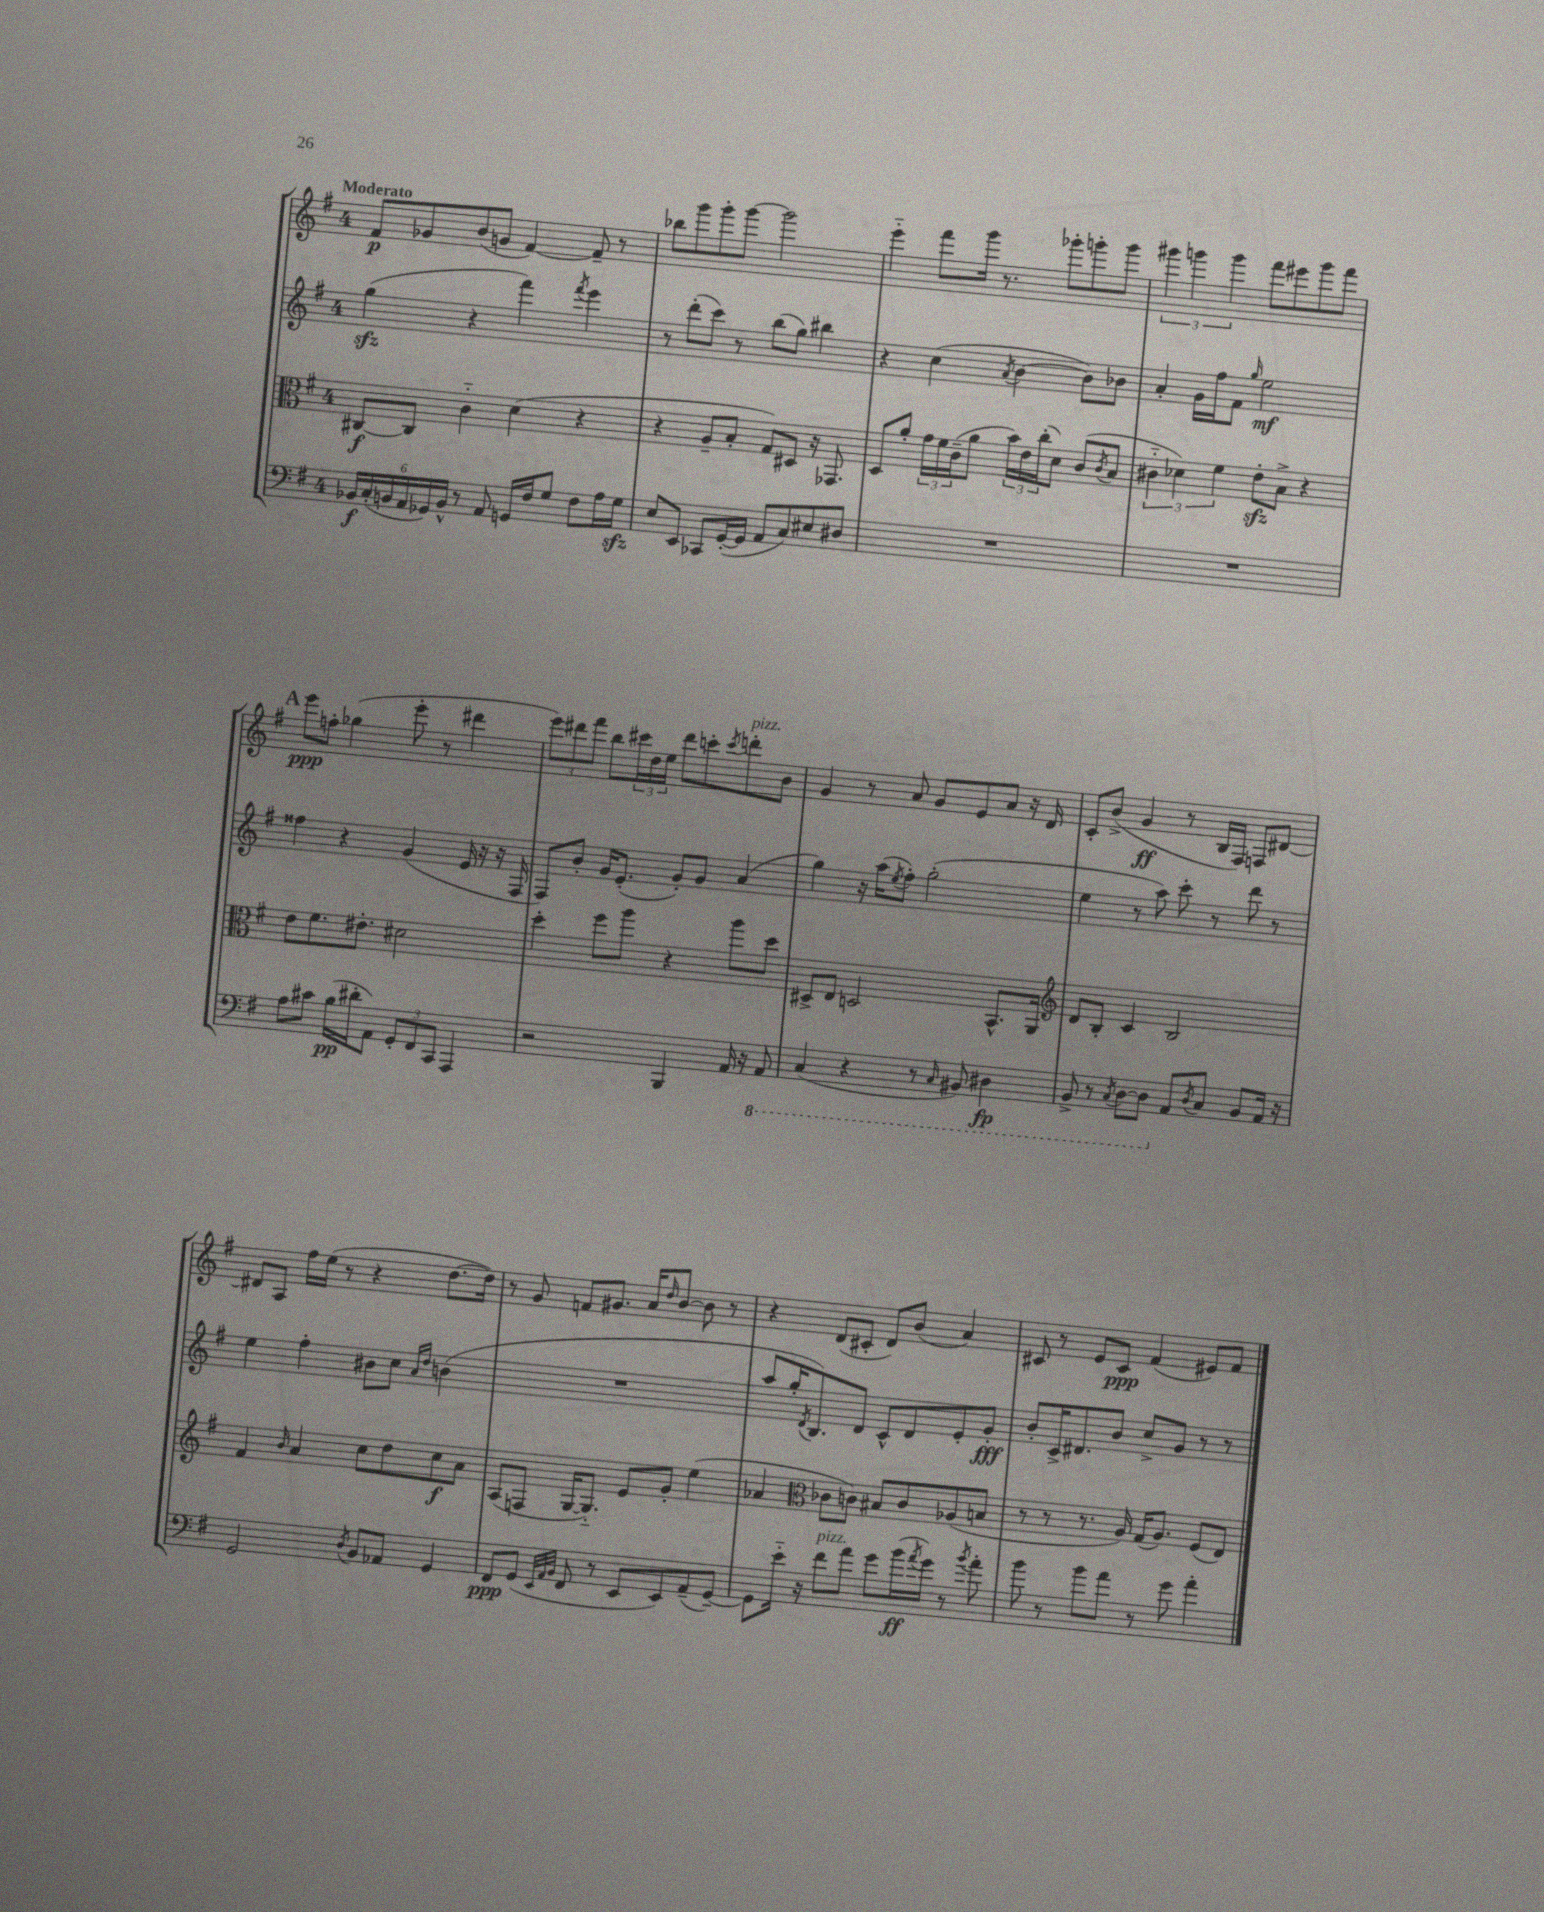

**kern	**dynam	**kern	**dynam	**kern	**dynam	**kern	**dynam
*part4	*part4	*part3	*part3	*part2	*part2	*part1	*part1
*staff4	*staff4	*staff3	*staff3	*staff2	*staff2	*staff1	*staff1
*clefF4	*	*clefC3	*	*clefG2	*	*clefG2	*
*k[f#]	*	*k[f#]	*	*k[f#]	*	*k[f#]	*
*M4/4	*	*M4/4	*	*M4/4	*	*M4/4	*
=1	=1	=1	=1	=1	=1	=1	=1
!	!	!	!	!	!	!LO:TX:a:B:t=Moderato	!
24BB-X/LL	f	[8C#X/L	f	(4ggzz\	.	8f#/L	p
(24C'/	.	.	.	.	.	.	.
24BBn/	.	.	.	.	.	.	.
24AA/	.	8C#/J]	.	.	.	8g-X/	.
24GG-X/)	.	.	.	.	.	.	.
24BB^^/JJ	.	.	.	.	.	.	.
8r	.	4c\	.	4r	.	(8b/	.
8AA/	.	.	.	.	.	8gn/J	.
16GGn/LL	.	(4d\	.	4fff#\)	.	[4f#/)	.
16F#/J	.	.	.	.	.	.	.
8G/J	.	.	.	.	.	.	.
.	.	.	.	8qfff#/	.	.	.
8F#\L	.	4r	.	4eee\	.	8f#~/]	.
16A\L	.	.	.	.	.	8r	.
16Gzz\JJ	.	.	.	.	.	.	.
=2	=2	=2	=2	=2	=2	=2	=2
8E/L	.	4r	.	8r	.	8bb-X\L	.
8EE/J	.	.	.	(8ddd'\L	.	8ggg\	.
8CC-X/L	.	8A~/L	.	8ccc\J)	.	8ggg'\	.
([16GG'/L	.	8B'/J	.	8r	.	[8ggg\J	.
16GG/JJ]	.	.	.	.	.	.	.
8AA/L	.	8G/L)	.	(8bb\L	.	2ggg\]	.
8C/)	.	8D#X/J	.	8gg\J)	.	.	.
8E#X/	.	16r	.	4bb#X\	.	.	.
.	.	8.GG-X/	.	.	.	.	.
8D#X/J	.	.	.	.	.	.	.
=3	=3	=3	=3	=3	=3	=3	=3
1r	.	8D/L	.	4r	.	4eee\	.
.	.	8a'/J	.	.	.	.	.
.	.	24g\LL	.	(4cc\	.	8fff#\L	.
.	.	24f#\	.	.	.	.	.
.	.	(24c~\J	.	.	.	.	.
.	.	8a\J	.	.	.	16ggg\Jk	.
.	.	.	.	.	.	8.r	.
.	.	.	.	8qa/	.	.	.
.	.	24b\LL)	.	[4b\	.	.	.
.	.	24e\	.	.	.	.	.
.	.	(24cc'\J	.	.	.	.	.
.	.	8d\J)	.	.	.	8ggg-X'\L	.
.	.	(8c/L	.	8b\L])	.	8gggn'\	.
.	.	8qc/	.	.	.	.	.
.	.	8B/J	.	8b-X\J	.	8ggg\J	.
=4	=4	=4	=4	=4	=4	=4	=4
1r	.	6c#X\	.	4a'/	.	6ggg#X\	.
.	.	6d-X\)	.	.	.	6gggn\	.
.	.	.	.	16g\LL	.	.	.
.	.	.	.	16ff#\J	.	.	.
.	.	6f#\	.	.	.	6ggg\	.
.	.	.	.	8f#\J	.	.	.
.	.	.	.	16qqgg/	.	.	.
.	.	8ezz'\L	.	2ee\	mf	8fff#\L	.
.	.	8B^\J	.	.	.	8eee#X\	.
.	.	4r	.	.	.	8ggg\	.
.	.	.	.	.	.	8fff#\J	.
!!LO:LB:g=z
!!LO:REH:place=s1:t=A
=5	=5	=5	=5	=5	=5	=5	=5
8A\L	.	8e\L	.	4ff##X\	.	8eee\L	ppp
8c#X\J	.	8.f#\	.	.	.	8ffn'\J	.
(16B\LL	pp	.	.	4r	.	(4gg-X\	.
16d#X'\J	.	8.e#X'\J	.	.	.	.	.
8AA\J)	.	.	.	.	.	.	.
12GG'/L	.	2d#X\	.	(4g/	.	8eee'\	.
12FF#/	.	.	.	.	.	.	.
.	.	.	.	.	.	8r	.
12CC/J	.	.	.	.	.	.	.
4AAA/	.	.	.	16e/	.	4ddd#X\	.
.	.	.	.	16r	.	.	.
.	.	.	.	16r	.	.	.
.	.	.	.	16F#/	.	.	.
=6	=6	=6	=6	=6	=6	=6	=6
2r	.	4dd'\	.	8F#/L)	.	12eee\L)	.
.	.	.	.	.	.	12ddd#X\	.
.	.	.	.	8b'/J	.	.	.
.	.	.	.	.	.	12fff#\J	.
.	.	8ff#\L	.	16g/KL	.	8bb\L	.
.	.	.	.	(8.e'/J	.	.	.
.	.	8aa\J	.	.	.	24ccc#X\L	.
.	.	.	.	.	.	24dd\	.
.	.	.	.	.	.	24ee\JJ	.
4BBB/	.	4r	.	8g'/L)	.	8ddd#\L	.
.	.	.	.	8g/J	.	8cccn'\	.
.	.	.	.	.	.	8qccc/	.
!	!	!	!	!	!	!LO:TX:a:i:t=pizz.	!
16AA/	.	8aa\L	.	(4a/	.	8dddn'\	.
16r	.	.	.	.	.	.	.
*8ba	*	*	*	*	*	*	*
8AAA/	.	8dd\J	.	.	.	8b\J	.
=7	=7	=7	=7	=7	=7	=7	=7
(4CC/	.	8D#X^/L	.	4gg\)	.	4g/	.
.	.	8E/J	.	.	.	.	.
4r	.	2Dn/	.	16r	.	8r	.
.	.	.	.	(16aa\KL	.	.	.
.	.	.	.	8qee/	.	.	.
.	.	.	.	8ff#'\J)	.	8a/	.
8r	.	.	.	(2gg'\	.	8g/L	.
16qqCC/	.	.	.	.	.	.	.
8BBB#X/)	.	.	.	.	.	8e/	.
4DD#X\	fp	8.BB^^/L	.	.	.	8a/J	.
.	.	.	.	.	.	16r	.
.	.	16AA/Jk	.	.	.	16d/	.
=8	=8	=8	=8	=8	=8	=8	=8
*	*	*clefG2	*	*	*	*	*
8BBB^/	.	8d/L	.	4ee\	.	8c'/L	.
8r	.	8B'/J	.	.	.	(8b^/J	.
8qCC/	.	.	.	.	.	.	.
[8DD\L	.	4c/	.	8r	.	4g/	ff
8DD\J]	.	.	.	8aa\)	.	.	.
*X8ba	*	*	*	*	*	*	*
8AA/L	.	2B/	.	8ccc'\	.	8r	.
8qD/	.	.	.	.	.	.	.
8C/J	.	.	.	8r	.	16B/LL	.
.	.	.	.	.	.	16F#/JJ)	.
8BB/L	.	.	.	8ddd\	.	8Fn/L	.
16AA/Jk	.	.	.	8r	.	[8d#X/J	.
16r	.	.	.	.	.	.	.
!!LO:LB:g=z
=9	=9	=9	=9	=9	=9	=9	=9
2GG/	.	4f#/	.	4ee\	.	8d#X/L]	.
.	.	.	.	.	.	8A/J	.
.	.	16qqb/	.	.	.	.	.
.	.	4a/	.	4ff#'\	.	16ff#\LL	.
.	.	.	.	.	.	(16ee\JJ	.
.	.	.	.	.	.	8r	.
8qD/	.	.	.	.	.	.	.
8BB/L	.	8cc\L	.	8b#X\L	.	4r	.
8AA-X/J	.	8dd\	.	8cc\J	.	.	.
.	.	.	.	16qqa/LL	.	.	.
.	.	.	.	16qqdd/JJ	.	.	.
4GG/	.	8cc\	f	(4bn\	.	[8.dd\L	.
.	.	8a\J	.	.	.	.	.
.	.	.	.	.	.	16dd\Jk])	.
=10	=10	=10	=10	=10	=10	=10	=10
8FF#/L	ppp	(8A/L	.	1r	.	8r	.
(8GG/J	.	8Fn/J	.	.	.	8g/	.
32qqEE/LLL	.	.	.	.	.	.	.
32qqAA/	.	.	.	.	.	.	.
32qqBB/JJJ	.	.	.	.	.	.	.
8FF#/	.	[16G/KL	.	.	.	8fn/L	.
.	.	8.G/J])	.	.	.	.	.
8r	.	.	.	.	.	8.g#X/J	.
8EE/L	.	8e/L	.	.	.	.	.
.	.	.	.	.	.	16a/KL	.
.	.	.	.	.	.	16qqdd/	.
8EE/)	.	8g'/J	.	.	.	[8b/J	.
(8AA~/	.	(4ee\	.	.	.	8b\]	.
[8GG~/J)	.	.	.	.	.	8r	.
=11	=11	=11	=11	=11	=11	=11	=11
8GG\L]	.	4a-X/	.	8aa/L	.	4r	.
16e\Jk	.	.	.	16gg'/K	.	.	.
.	.	.	.	8qd/	.	.	.
16r	.	.	.	8.B/)	.	.	.
*	*	*clefC3	*	*	*	*	*
!LO:TX:a:i:t=pizz.	!	!	!	!	!	!	!
8f#\L	.	8c-X\L	.	.	.	(8d/L	.
8a\J	.	8cn\J)	.	8d/J	.	8c#X'/J	.
8g\L	.	8B#X/L	.	8c^^/L	.	8d/L)	.
(16b\L	ff	8c/	.	8d/	.	(8b/J	.
8qa/	.	.	.	.	.	.	.
16g\JJ)	.	.	.	.	.	.	.
8r	.	(8A-X/	.	8e'/	.	4a/)	.
8qb/	.	.	.	.	.	.	.
8a'\	.	8Bn/J	.	8g'/J	fff	.	.
=12	=12	=12	=12	=12	=12	=12	=12
8b\	.	8r	.	8b'/L	.	8c#X/	.
8r	.	8r	.	16c^/K	.	8r	.
.	.	.	.	8.d#X/	.	.	.
8b\L	.	8.r	.	.	.	8e/L	.
8a\J	.	.	.	8b/J	.	8c#/J	ppp
.	.	16A/)	.	.	.	.	.
8r	.	(16G/KL	.	8cc^/L	.	(4f#/	.
.	.	8.A/J)	.	.	.	.	.
8g\	.	.	.	8g/J	.	.	.
4a'\	.	(8F#/L	.	8r	.	8e#X/L)	.
.	.	8E/J)	.	8r	.	8f#/J	.
==	==	==	==	==	==	==	==
*-	*-	*-	*-	*-	*-	*-	*-
